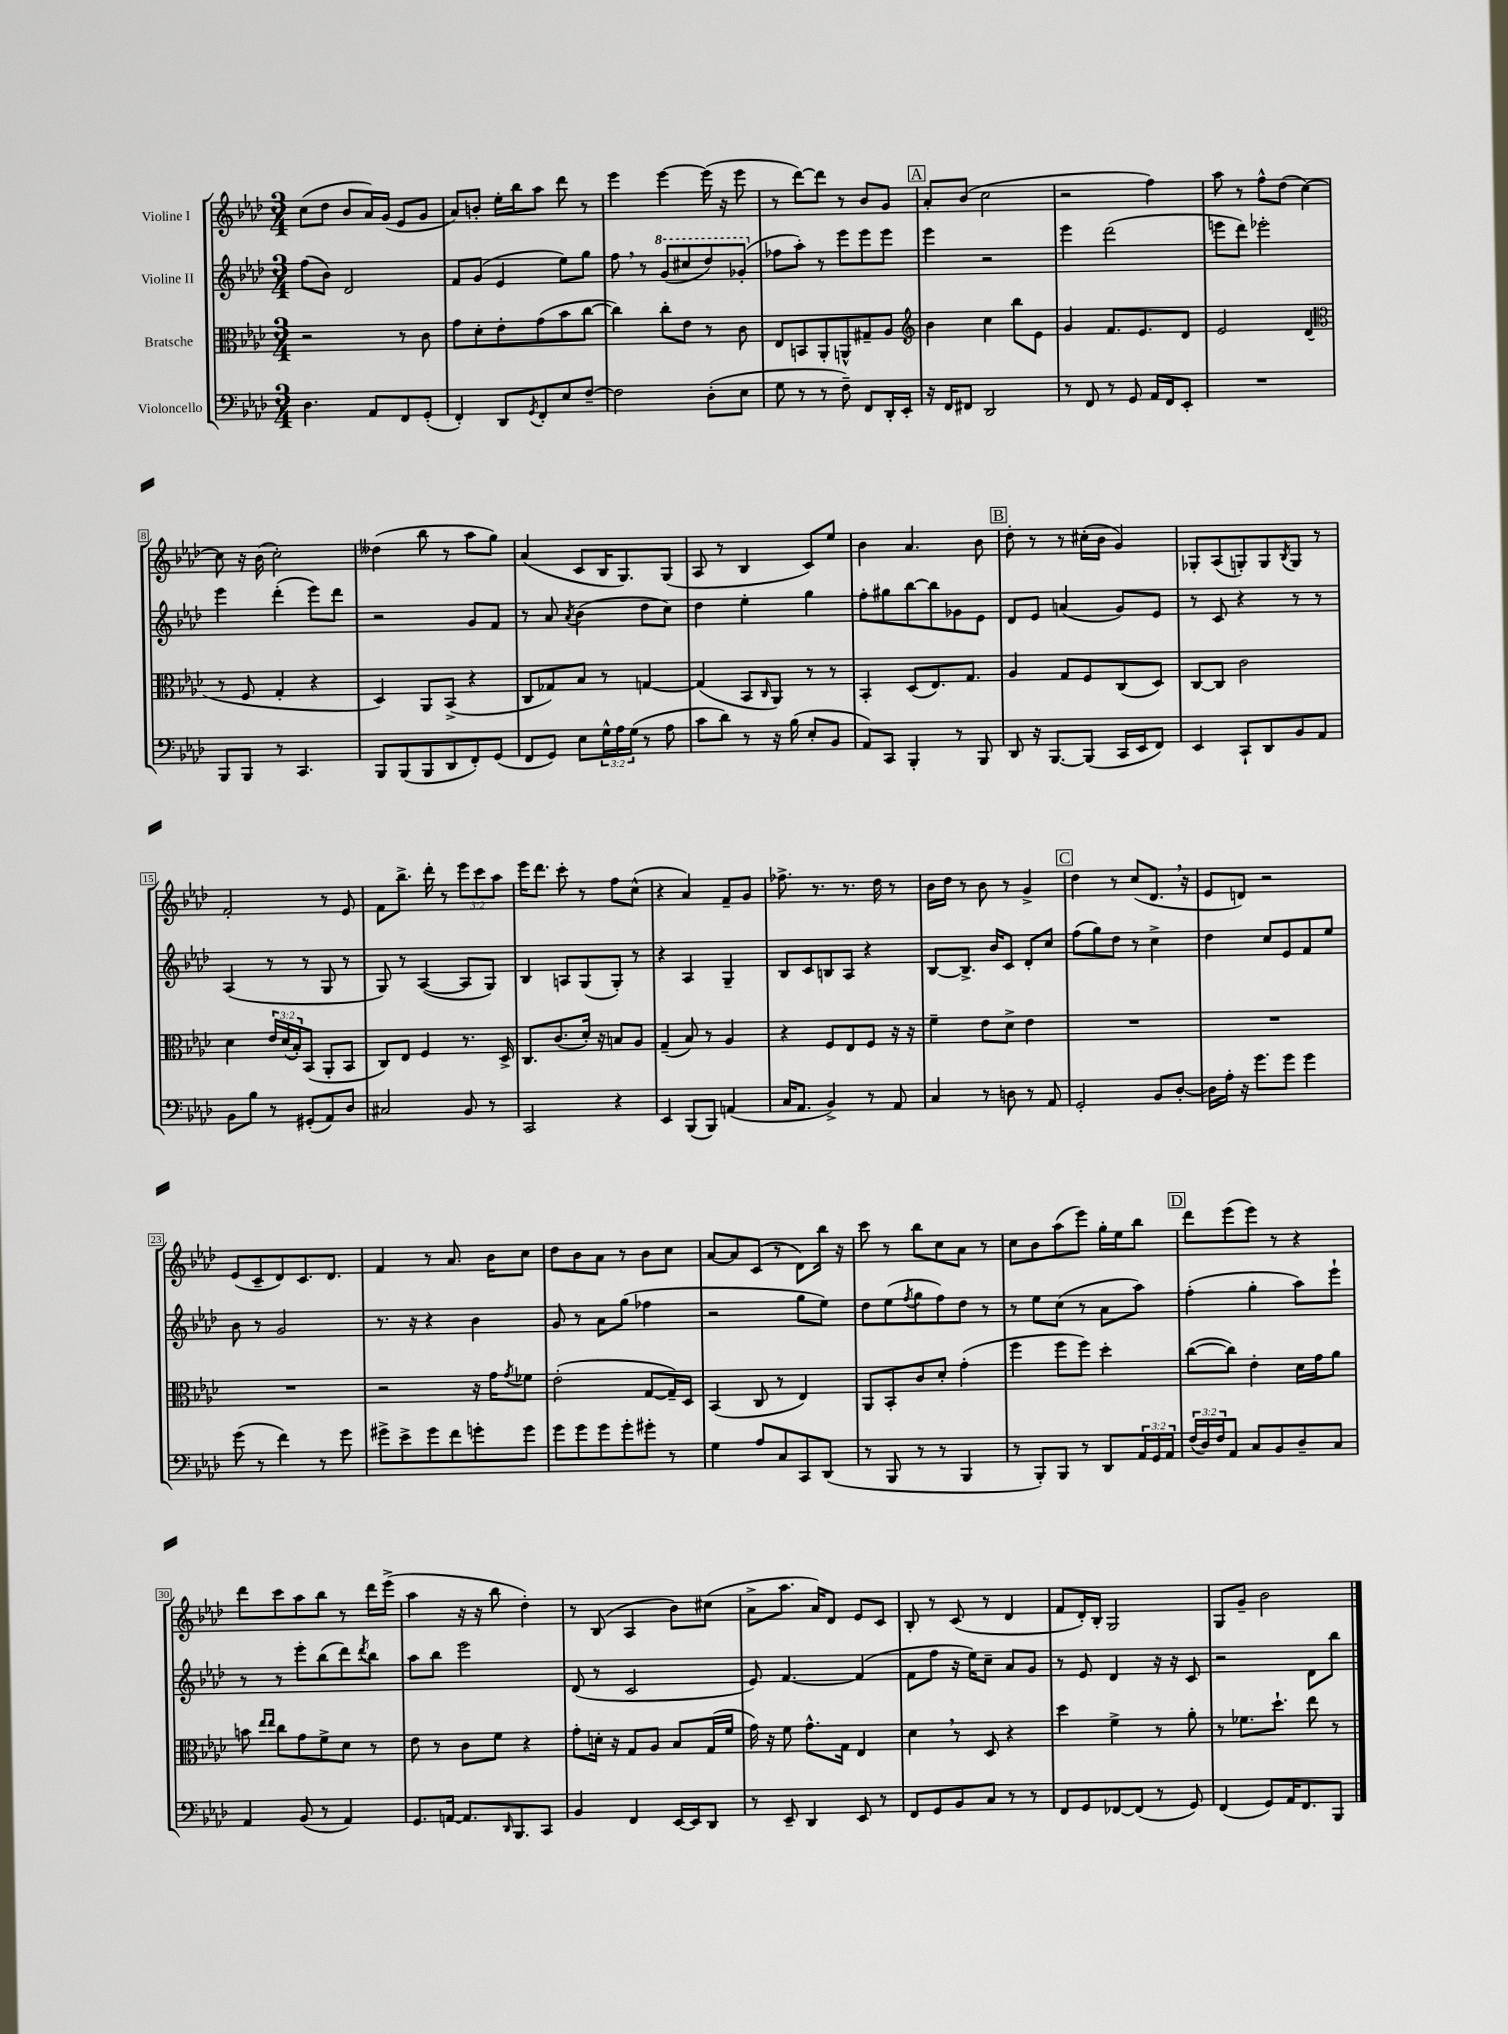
<<
\new StaffGroup <<
\new Staff = "s0" \with { instrumentName = "Violine I" } {
    \clef treble \key aes \major \numericTimeSignature \time 3/4 \override Staff.TupletNumber.text = #tuplet-number::calc-fraction-text
    c''8( des''8 bes'8 aes'16) g'16( ees'8 g'8 |
    aes'8) b'8-. ees''16-. bes''16 aes''8 des'''8 r8 |
    ees'''4 ees'''4~ ees'''16( r16 ees'''8 |
    r8 des'''8~) des'''8 r8 bes'8 g'8 |
    \mark \markup { \box "A" } aes'8-. bes'8( c''2 |
    r2 f''4) |
    aes''8 r8 f''8-^ des''8( c''4~) |
    c''8 r16 bes'16( c''2-.) |
    deses''4( bes''8 r8 aes''8 g''8) |
    aes'4( c'8 bes16 g8.) g8( |
    aes8 r8 bes4 c'8) ees''8 |
    bes'4 aes'4. bes'8 |
    \mark \markup { \box "B" } des''8-. r8 r8 cis''16-.( bes'16 g'4) |
    ges8-. aes8( g8-.) g8 \acciaccatura { bes8 } g8 r8 |
    f'2-. r8 ees'8 |
    f'8 bes''8.-> des'''16-. r8 \tuplet 3/2 { ees'''8 c'''8 aes''8 } |
    ees'''16 des'''8. c'''8-. r8 f''8 c''8-^( |
    r4 aes'4) f'8-- g'8 |
    fes''8.-> r8. r8. des''16 r8 |
    bes'16 des''16 r8 bes'8 r8 g'4-> |
    \mark \markup { \box "C" } des''4 r8 c''8( des'8. \breathe r16 |
    ees'8 d'8) r2 |
    ees'8( c'8-- des'8) c'8. des'8. |
    f'4 r8 aes'8. bes'16 c''8 |
    des''8 bes'8 aes'8 r8 bes'8 c''8 |
    aes'8~ aes'8 c'8( r8 des'8) bes''16 r16 |
    c'''8 r8 bes''8 c''8 aes'8 r8 |
    c''8 bes'8 aes''8( ees'''8) g''16-. ees''16 bes''8 |
    \mark \markup { \box "D" } des'''8 ees'''8( ees'''8) r8 r4 |
    des'''8 c'''8 aes''8 bes''8 r8 des'''16 ees'''16->( |
    aes''4 r16 r16 bes''8 des''4-.) |
    r8 bes8( aes4 bes'8) cis''8( |
    aes'8-> aes''8. aes'16) des'8 ees'8 c'8 |
    bes8-. r8 c'8( r8 des'4 |
    f'8 des'16-.) bes16-. g2 |
    g8 g'8-- bes'2 \bar "|." |
}
\new Staff = "s1" \with { instrumentName = "Violine II" } {
    \clef treble \key aes \major \numericTimeSignature \time 3/4
    f''8( bes'8) des'2 |
    f'8 g'8( ees'4 ees''8) g''8 |
    f''8 \breathe r8 \ottava #1 g''8( cis'''8 des'''8) ges''8-.( \ottava #0 |
    fes''8 aes''8-.) r8 ees'''8 ees'''8 ees'''8 |
    \mark \markup { \box "A" } ees'''4 r2 |
    ees'''4 des'''2( |
    e'''8 des'''8) ees'''2-. |
    ees'''4 des'''4-.( ees'''8) des'''8 |
    r2 g'8 f'8 |
    r8 aes'8 \acciaccatura { aes'8 } bes'4( des''8 c''8) |
    des''4 ees''4-. g''4 |
    f''8-. gis''8 bes''8~ bes''8 ges'8 ees'8 |
    \mark \markup { \box "B" } des'8 ees'8 a'4( g'8) ees'8 |
    r8 c'8 r4 r8 r8 |
    aes4( r8 r8 g8 r8 |
    g8) r8 aes4~( aes8 g8) |
    bes4 a8 g8( g8-.) r8 |
    r4 aes4 g4-- |
    bes8 c'8 b8 aes8 r4 |
    bes8~ bes8.-> bes'16 c'8 des'8-. c''8 |
    \mark \markup { \box "C" } f''8( g''8) des''8 r8 c''4-> |
    des''4 c''8 ees'8 f'8 ees''8 |
    bes'8 r8 g'2 |
    r8. r16 r4 bes'4 |
    g'8 r8 aes'8 g''8( fes''4 |
    r2 g''8 ees''8) |
    des''8 ees''8( \acciaccatura { f''8 } g''8 f''8) des''8 r8 |
    r8 ees''8 c''8( r8 aes'8 aes''8) |
    \mark \markup { \box "D" } f''4-.( g''4-. aes''8) ees'''8-! |
    r8 r8 ees'''8-. bes''8( des'''8) \acciaccatura { des'''8 } bes''8 |
    aes''8 bes''8 ees'''2 |
    des'8( r8 c'2 |
    ees'8) f'4.~ f'4( |
    f'8 f''8 r16 ees''16) c''8-- aes'8 g'8 |
    r8 ees'8 des'4 r16 r16 c'8 |
    r2 des'8 bes''8 \bar "|." |
}
\new Staff = "s2" \with { instrumentName = "Bratsche" } {
    \clef alto \key aes \major \numericTimeSignature \time 3/4 \override Staff.TupletNumber.text = #tuplet-number::calc-fraction-text
    r2 r8 c'8 |
    g'8 des'8-. ees'8-. g'8( bes'8 c''8~ |
    c''4) c''8-. ees'8 r8 c'8 |
    ees8 b,8 aes,8-. a,8-^ gis8-- aes8 |
    \mark \markup { \box "A" } \clef treble bes'4 c''4 bes''8 ees'8 |
    g'4 f'8. ees'8. des'8 |
    ees'2 des'4( |
    \clef alto r8 f8 g4-. r4 |
    des4) aes,8 bes,8->( r4 |
    c8 ges8) bes8 r8 g4~ |
    g4( bes,8 \grace { c16 } aes,8) r8 r8 |
    bes,4-. des8( ees8.) g8. |
    \mark \markup { \box "B" } aes4 g8 f8 c8( des8) |
    c8~ c8 c'2 |
    des'4 \tuplet 3/2 { ees'16 des'16( bes16-.) } bes,8( aes,8-. bes,8 |
    c8) ees8 f4 r8. des16-> |
    c8. c'8.( des'16-.) r16 b8 aes8 |
    g4--( bes8) r8 aes4 |
    r4 f8 ees8 f8 r16 r16 |
    f'4-- ees'8 des'8-> ees'4 |
    \mark \markup { \box "C" } R2. |
    R2. |
    R2. |
    r2 r16 g'16 \acciaccatura { g'8 } fes'8 |
    ees'2-.( g8~ g16--) des16 |
    bes,4( c8 r8 ees4) |
    aes,8 bes,8-. c'8 des'8-. g'4-.( |
    f''4 f''8 f''8) des''4-. |
    \mark \markup { \box "D" } c''8~( c''8) ees'4-. des'16 g'16 aes'8 |
    b'8 \grace { ees''16 ees''16 } c''8 g'8 f'8-> des'8 r8 |
    ees'8 r8 c'8 f'8 r4 |
    g'8-. d'16-. r16 g8 aes8 bes8 g16( f'16 |
    g'16) r16 f'8 g'8.-^ g16 ees4 |
    des'4 \breathe r8 des8 r4 |
    des''4 f'4-> r8 aes'8-. |
    r8 fes'8. des''8.-! ees''8 r8 \bar "|." |
}
\new Staff = "s3" \with { instrumentName = "Violoncello" } {
    \clef bass \key aes \major \numericTimeSignature \time 3/4 \override Staff.TupletNumber.text = #tuplet-number::calc-fraction-text
    des4. aes,8 f,8 g,8-.( |
    f,4-.) des,8 \acciaccatura { g,8 } f,8-. ees8 f8~-- |
    f2 des8-.( ees8 |
    g8 r8 r8 f8--) f,8 des,16-. ees,16-. |
    \mark \markup { \box "A" } r16 f,16 fis,8 des,2 |
    r8 f,8 r8 g,8 aes,16 f,16 ees,8-. |
    R2. |
    bes,,8 bes,,8 r8 c,4. |
    bes,,8 bes,,8( bes,,8 des,8 f,8-.) g,8( |
    f,8 g,8) ees8 \tuplet 3/2 { g16-^ aes16 g16( } r8 aes8 |
    c'8 des'8) r8 r16 bes16( ees8-. bes,8 |
    aes,8) c,8 bes,,4-. r8 bes,,8 |
    \mark \markup { \box "B" } des,8 r16 bes,,8.~ bes,,8( c,16 ees,16 f,8) |
    ees,4 c,8-! des,8 bes,8 aes,8 |
    bes,8 bes8 r8 gis,8-.( aes,8) des8 |
    cis2 bes,8 r8 |
    c,2 r4 |
    ees,4 bes,,8( bes,,8) a,4( |
    c16 aes,8. bes,4->) r8 aes,8 |
    c4 r8 d8 r8 aes,8 |
    \mark \markup { \box "C" } g,2-. bes,8 des8~-. |
    des16 aes16-. r16 g'8. g'8 g'4 |
    g'8( r8 f'4) r8 g'8 |
    gis'8-> ees'8-> gis'8 f'8 g'8-. g'8 |
    g'8 g'8 g'8 g'8-. gis'8-. r8 |
    g4 aes8 c8 c,8 des,8( |
    r8 bes,,8 r8 r8 bes,,4 |
    r8 bes,,8-.) bes,,8 r8 des,8 \tuplet 3/2 { aes,16 g,16 aes,16 } |
    \mark \markup { \box "D" } \tuplet 3/2 { f16( des16) f16 } aes,8 c8 bes,8 des8-- c8 |
    aes,4 bes,8( r8 aes,4) |
    g,8. a,16~ a,8. \grace { des,16 } bes,,8. c,8 |
    bes,4 f,4 ees,16~ ees,16 des,8 |
    r8 ees,8-- des,4 ees,8 r8 |
    f,8 g,8 bes,8 c8 r8 r8 |
    f,8 g,8 fes,8~ fes,8( r8 g,8) |
    f,4( g,8) aes,16 f,8. bes,,8 \bar "|." |
}
>>
>>
\layout { \context { \Score \override BarNumber.stencil = #(make-stencil-boxer 0.1 0.3 ly:text-interface::print) } }
